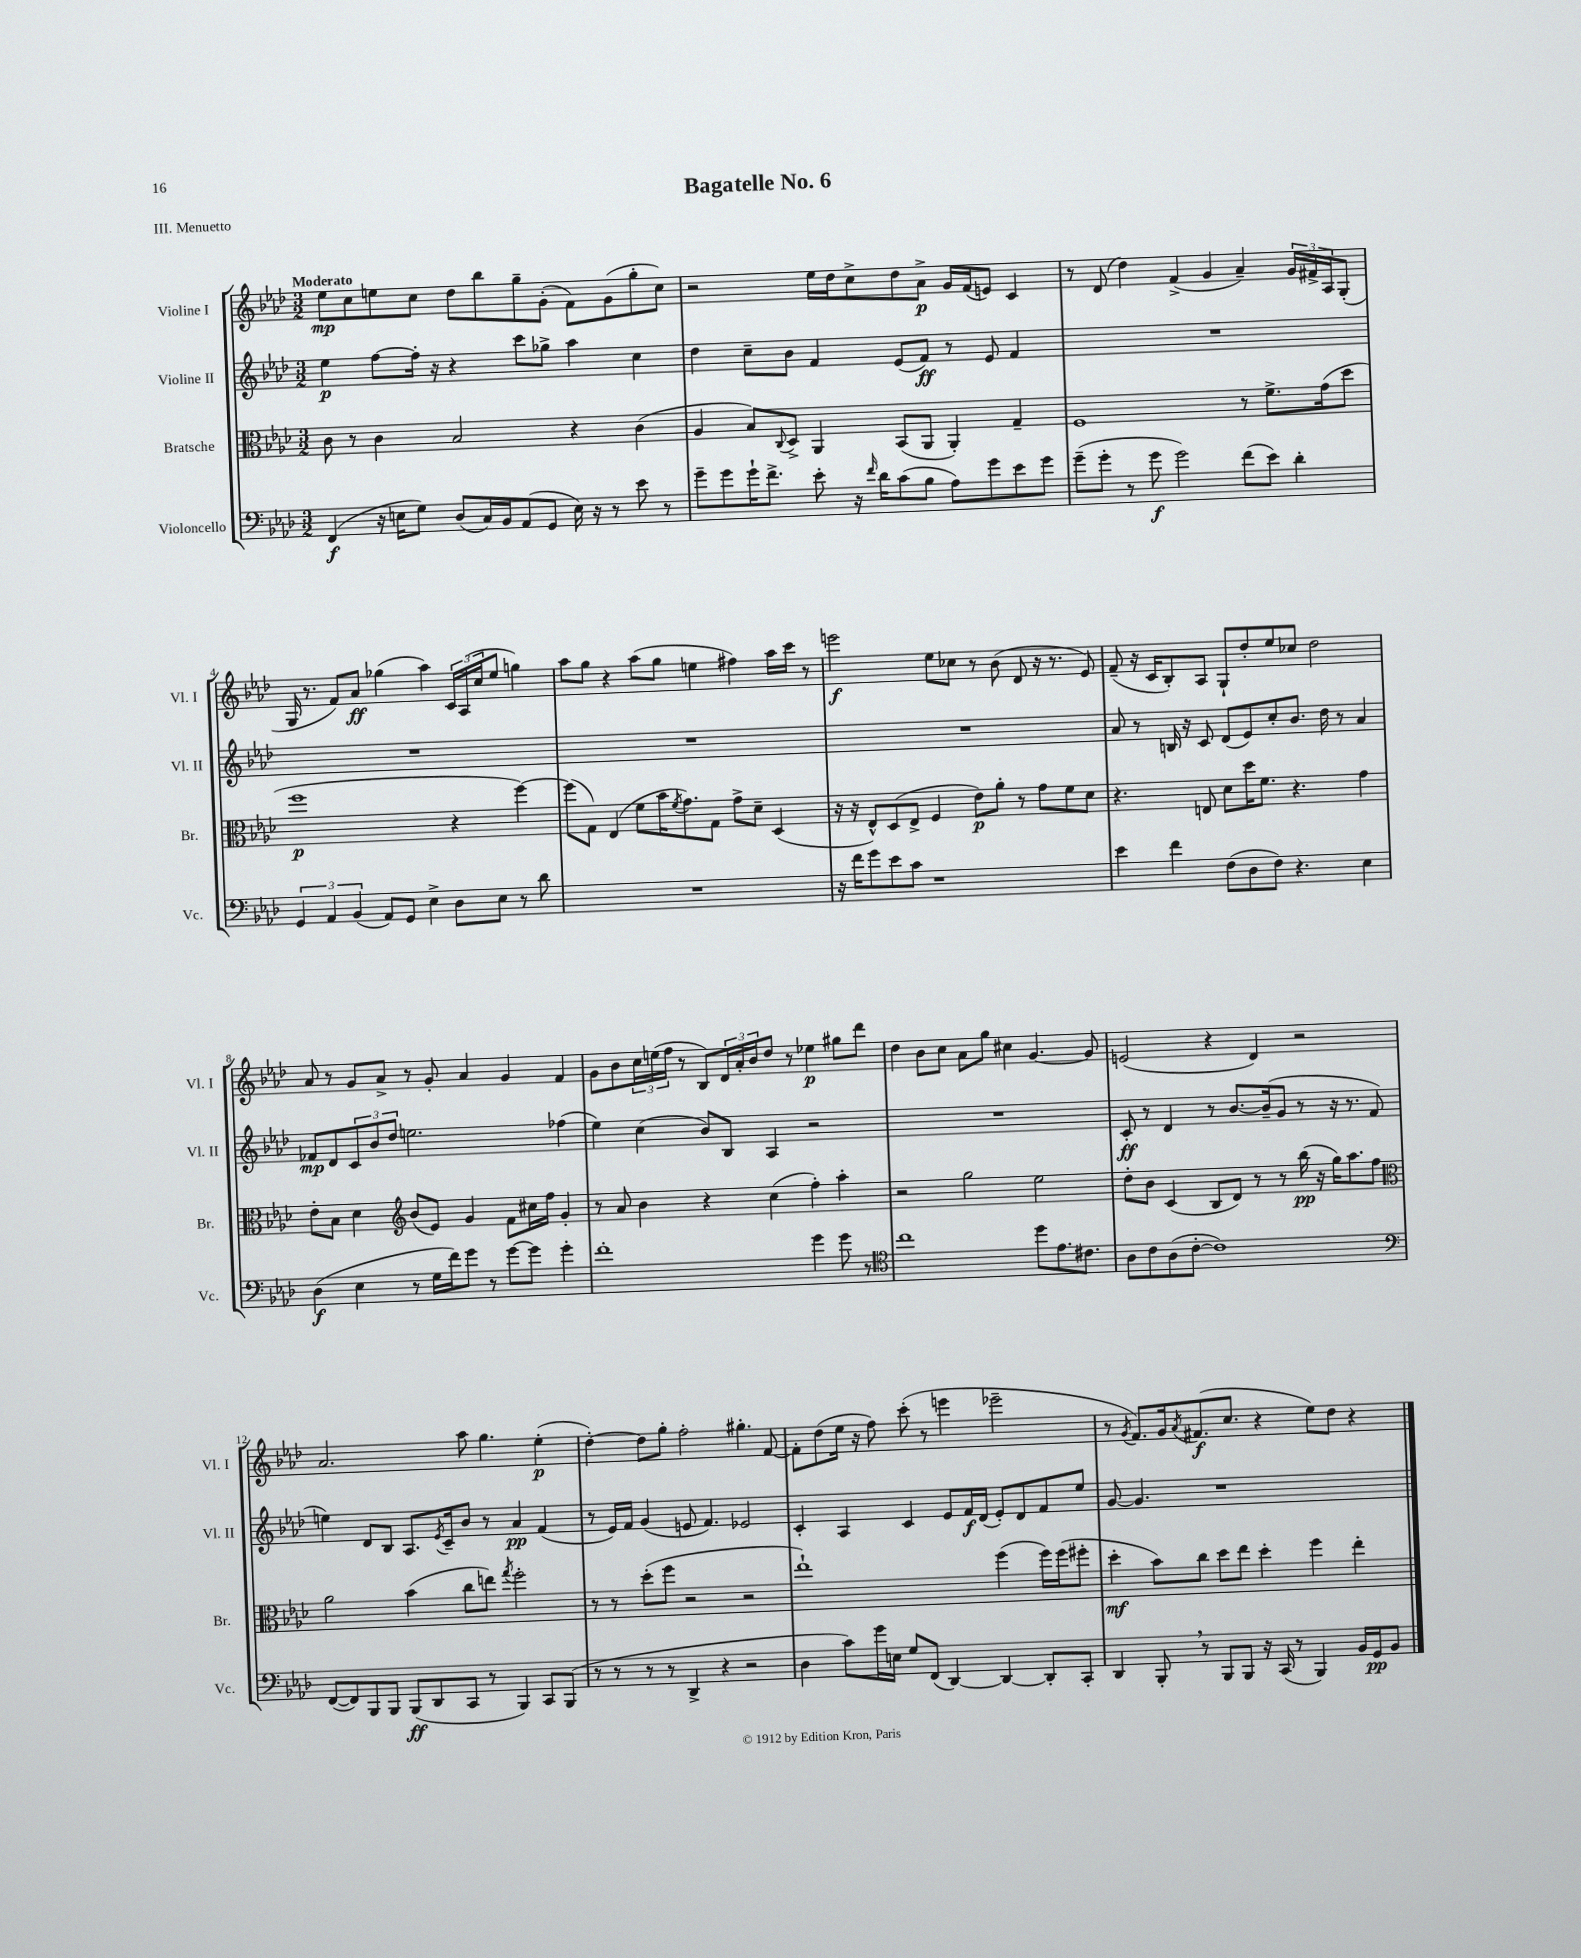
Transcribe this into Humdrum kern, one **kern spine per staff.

**kern	**dynam	**kern	**dynam	**kern	**dynam	**kern	**dynam
*part4	*part4	*part3	*part3	*part2	*part2	*part1	*part1
*staff4	*staff4	*staff3	*staff3	*staff2	*staff2	*staff1	*staff1
*I"Violoncello	*	*I"Bratsche	*	*I"Violine II	*	*I"Violine I	*
*I'Vc.	*	*I'Br.	*	*I'Vl. II	*	*I'Vl. I	*
*clefF4	*	*clefC3	*	*clefG2	*	*clefG2	*
*k[b-e-a-d-]	*	*k[b-e-a-d-]	*	*k[b-e-a-d-]	*	*k[b-e-a-d-]	*
*M3/2	*	*M3/2	*	*M3/2	*	*M3/2	*
=1	=1	=1	=1	=1	=1	=1	=1
!	!	!	!	!	!	!LO:TX:a:B:t=Moderato	!
(4FF/	f	8c\	.	4ee-\	p	8ee-\L	mp
.	.	8r	.	.	.	8cc\	.
16r	.	4c\	.	[8ff\L	.	8een\	.
16En\KL	.	.	.	.	.	.	.
8G\J)	.	.	.	16ff'\Jk]	.	8cc\J	.
.	.	.	.	16r	.	.	.
(8D-/L	.	2B-/	.	4r	.	8dd-\L	.
16C/L)	.	.	.	.	.	8bb-\	.
16BB-/J	.	.	.	.	.	.	.
(8AA-/	.	.	.	8ccc\L	.	8gg~\	.
8GG/J	.	.	.	8gg-X^\J	.	(8g'\J	.
16E\)	.	4r	.	4aa-\	.	8f\L)	.
16r	.	.	.	.	.	.	.
8r	.	.	.	.	.	(8g\	.
8e-\	.	(4c\	.	4cc\	.	8gg'\	.
8r	.	.	.	.	.	8cc\J)	.
=2	=2	=2	=2	=2	=2	=2	=2
8g~\L	.	4A-/	.	4dd-\	.	2r	.
8g\	.	.	.	.	.	.	.
16g`\K	.	8B-/L)	.	8cc~\L	.	.	.
8.f^\J	.	.	.	.	.	.	.
.	.	8qqC/	.	.	.	.	.
.	.	8D-^/J	.	8b-\J	.	.	.
8e-'\	.	4AA-/	.	4f/	.	16ee-\LL	.
.	.	.	.	.	.	16dd-\J	.
16r	.	.	.	.	.	8cc^\	.
16qqf/	.	.	.	.	.	.	.
16d-\KL	.	.	.	.	.	.	.
(8c\	.	(8BB-/L	.	(8e-/L	.	8dd-\	.
8B-\J	.	8AA-/J	.	8f/J)	ff	8a-^\J	p
8A-\L)	.	4AA-'/)	.	8r	.	16g/LL	.
.	.	.	.	.	.	(16f/J	.
8g\	.	.	.	8e-/	.	8en/J)	.
8e-\	.	4G~/	.	4f/	.	4c/	.
8g\J	.	.	.	.	.	.	.
=3	=3	=3	=3	=3	=3	=3	=3
(8g~\L	.	1F	.	1.r	.	8r	.
8g'\J	.	.	.	.	.	(8d-/	.
8r	.	.	.	.	.	4dd-\)	.
8g\	f	.	.	.	.	.	.
2g\)	.	.	.	.	.	(4f^/	.
.	.	.	.	.	.	4g/	.
(8f\L	.	8r	.	.	.	4a-~/)	.
8e-\J)	.	8.f^\L	.	.	.	.	.
4d-'\	.	.	.	.	.	24g/LL	.
.	.	.	.	.	.	24f#X^/	.
.	.	(16g\k	.	.	.	.	.
.	.	.	.	.	.	24A-/J	.
.	.	8dd-\J	.	.	.	(8G'/J	.
!!LO:LB:g=z
=4	=4	=4	=4	=4	=4	=4	=4
6GG/	.	1ff	p	1.r	.	16G/	.
.	.	.	.	.	.	8.r	.
6AA-/	.	.	.	.	.	.	.
.	.	.	.	.	.	8f/L)	.
(6BB-/	.	.	.	.	.	.	.
.	.	.	.	.	.	8a-/J	ff
8AA-/L)	.	.	.	.	.	(4gg-X\	.
8GG/J	.	.	.	.	.	.	.
4E-^\	.	.	.	.	.	4aa-\)	.
8D-\L	.	4r	.	.	.	24c/LL	.
.	.	.	.	.	.	(24A-/	.
.	.	.	.	.	.	24cc/J	.
8E-\J	.	.	.	.	.	8ee-/J	.
8r	.	[4ff\)	.	.	.	4ggn\)	.
8d-\	.	.	.	.	.	.	.
=5	=5	=5	=5	=5	=5	=5	=5
1.r	.	(8ff\L]	.	1.r	.	8aa-\L	.
.	.	8G\J)	.	.	.	8gg\J	.
.	.	(4E-/	.	.	.	4r	.
.	.	8f\L	.	.	.	(8aa-\L	.
.	.	16b-\K	.	.	.	8gg\J	.
.	.	8qf/	.	.	.	.	.
.	.	8.g\)	.	.	.	.	.
.	.	.	.	.	.	4een\	.
.	.	8G\J	.	.	.	.	.
.	.	8g^\L	.	.	.	4ff#X\)	.
.	.	8d-~\J	.	.	.	.	.
.	.	(4D-/	.	.	.	16aa-\LL	.
.	.	.	.	.	.	16ccc\JJ	.
.	.	.	.	.	.	8r	.
=6	=6	=6	=6	=6	=6	=6	=6
16r	.	16r	.	1.r	.	2eeen\	f
16f\KL	.	16r	.	.	.	.	.
8g\	.	8E-^^/L)	.	.	.	.	.
8e-\	.	(8D-/	.	.	.	.	.
8c\J	.	8E-^/J	.	.	.	.	.
1r	.	4F/	.	.	.	8ee-\L	.
.	.	.	.	.	.	8cc-X\J	.
.	.	8e-\L)	p	.	.	8r	.
.	.	8a-'\J	.	.	.	(8b-\	.
.	.	8r	.	.	.	8d-/	.
.	.	8g\L	.	.	.	16r	.
.	.	.	.	.	.	8.r	.
.	.	8f\	.	.	.	.	.
.	.	8d-\J	.	.	.	8e-/)	.
=7	=7	=7	=7	=7	=7	=7	=7
4e-\	.	4.r	.	8a-/	.	(8f~/	.
.	.	.	.	8r	.	16r	.
.	.	.	.	.	.	16c/KL	.
4f\	.	.	.	16Bn/	.	8B-'/)	.
.	.	.	.	16r	.	.	.
.	.	8En/	.	8c/	.	8A-/J	.
(8F\L	.	8d-\L	.	(8d-/L	.	8G`/L	.
8D-\	.	16dd-\K	.	8e-/)	.	8dd-'/	.
.	.	8.f\J	.	.	.	.	.
8F\J)	.	.	.	8cc'/	.	8ee-/	.
4.r	.	4.r	.	8.b-/J	.	8cc-X/J	.
.	.	.	.	.	.	2dd-\	.
.	.	.	.	16dd-\	.	.	.
.	.	.	.	8r	.	.	.
4E-\	.	4g\	.	4a-/	.	.	.
!!LO:LB:g=z
=8	=8	=8	=8	=8	=8	=8	=8
(4D-\	f	8e-'\L	.	8f-X/L	mp	8a-/	.
.	.	8B-\J	.	8d-/	.	8r	.
4E-\	.	4d-\	.	12c/	.	8g/L	.
.	.	.	.	12b-/	.	.	.
.	.	.	.	.	.	8a-^/J	.
.	.	.	.	12dd-/J	.	.	.
*	*	*clefG2	*	*	*	*	*
8r	.	(8b-/L	.	2.een\	.	8r	.
16G\LL	.	8e-/J)	.	.	.	8g'/	.
16f\J)	.	.	.	.	.	.	.
8g\J	.	4g/	.	.	.	4a-/	.
8r	.	.	.	.	.	.	.
[8g\L	.	8f\L	.	.	.	4g/	.
8g\J]	.	16cc#X\L	.	.	.	.	.
.	.	16ff\JJ	.	.	.	.	.
4g'\	.	4g'/	.	(4ff-X\	.	4f/	.
=9	=9	=9	=9	=9	=9	=9	=9
1f'	.	8r	.	4ee-\)	.	8g\L	.
.	.	8a-/	.	.	.	8b-\	.
.	.	4b-\	.	(4cc\	.	24cc\L	.
.	.	.	.	.	.	(24een\	.
.	.	.	.	.	.	24ff\JJ	.
.	.	.	.	.	.	8r	.
.	.	4r	.	8b-/L)	.	8B-/L)	.
.	.	.	.	8B-/J	.	24d-/L	.
.	.	.	.	.	.	24a-'/	.
.	.	.	.	.	.	24b-/J	.
.	.	(4cc\	.	4A-/	.	8dd-/J	.
.	.	.	.	.	.	8r	.
4g\	.	4ff'\)	.	2r	.	4ee-X\	p
8g\	.	4aa-'\	.	.	.	8gg#X\L	.
8r	.	.	.	.	.	8ddd-\J	.
=10	=10	=10	=10	=10	=10	=10	=10
*clefC4	*	*	*	*	*	*	*
1cc	.	2r	.	1.r	.	4dd-\	.
.	.	.	.	.	.	8b-\L	.
.	.	.	.	.	.	8cc\J	.
.	.	2gg\	.	.	.	8a-\L	.
.	.	.	.	.	.	8gg\J	.
.	.	.	.	.	.	4cc#X\	.
8dd-\L	.	2ee-\	.	.	.	[4.g/	.
8.e-\	.	.	.	.	.	.	.
8.c#X\J	.	.	.	.	.	.	.
.	.	.	.	.	.	8g/]	.
=11	=11	=11	=11	=11	=11	=11	=11
8A-\L	.	8dd-'\L	.	8c'/	ff	(2en/	.
8c\	.	8b-\J	.	8r	.	.	.
(8A-\	.	(4c/	.	4d-/	.	.	.
[8c'\J	.	.	.	.	.	.	.
1c])	.	8B-/L	.	8r	.	4r	.
.	.	8d-/J)	.	[8.b-/L	.	.	.
.	.	8r	.	.	.	4d-/)	.
.	.	.	.	(16b-~/k]	.	.	.
.	.	8r	.	8g/J	.	.	.
.	.	(16bb-\	pp	8r	.	2r	.
.	.	16r	.	.	.	.	.
.	.	16gg\KL)	.	16r	.	.	.
.	.	8.aa-\	.	8.r	.	.	.
.	.	8ff\J	.	8f/	.	.	.
!!LO:LB:g=z
=12	=12	=12	=12	=12	=12	=12	=12
*clefF4	*	*clefC3	*	*	*	*	*
([8FF/L	.	2a-\	.	4een\)	.	2.a-/	.
8FF/])	.	.	.	.	.	.	.
8BBB-/	.	.	.	8d-/L	.	.	.
8BBB-/J	.	.	.	8B-/J	.	.	.
(8BBB-/L	ff	(4b-\	.	8.A-/L	.	.	.
8DD-/	.	.	.	.	.	.	.
.	.	.	.	8qe-/	.	.	.
.	.	.	.	16c~/k	.	.	.
8CC/J	.	8cc\L	.	8b-/J	.	8aa-\	.
8r	.	8een\J)	.	8r	.	4.gg\	.
.	.	8qgg/	.	.	.	.	.
4BBB-/)	.	2ff'\	.	4a-/	pp	.	.
8CC/L	.	.	.	(4f/	.	(4ee-'\	p
(8BBB-/J	.	.	.	.	.	.	.
=13	=13	=13	=13	=13	=13	=13	=13
8r	.	8r	.	8r	.	[4dd-'\)	.
8r	.	8r	.	16e-/LL)	.	.	.
.	.	.	.	16f/JJ	.	.	.
8r	.	(8dd-'\L	.	(4g/	.	8dd-\L]	.
8r	.	8ff\J	.	.	.	8gg'\J	.
4DD-^/	.	2r	.	8en/	.	2ff'\	.
.	.	.	.	4.f/)	.	.	.
4r	.	.	.	.	.	.	.
2r	.	2r	.	2e-X/	.	4.gg#X'\	.
.	.	.	.	.	.	[8f/	.
=14	=14	=14	=14	=14	=14	=14	=14
4D-\	.	1ee-`)	.	4c'/	.	8f'\L]	.
.	.	.	.	.	.	(8dd-\	.
8c\L)	.	.	.	4A-/	.	16ee-\Jk	.
.	.	.	.	.	.	16r	.
16g\L	.	.	.	.	.	8ff\)	.
16En\JJ	.	.	.	.	.	.	.
8G/L	.	.	.	4c/	.	(8ccc'\	.
(8FF/J	.	.	.	.	.	8r	.
[4DD-/)	.	.	.	8e-/L	.	4eeen\	.
.	.	.	.	16f/L	f	.	.
.	.	.	.	(16d-/JJ	.	.	.
4DD-/_	.	(4ff\	.	8e-'/L)	.	2eee-X~\	.
.	.	.	.	8d-/	.	.	.
8DD-'/L]	.	16ff\LL)	.	8f/	.	.	.
.	.	(16ff\J	.	.	.	.	.
8CC'/J	.	8ff#X'\J	.	8ee-/J	.	.	.
=15	=15	=15	=15	=15	=15	=15	=15
4DD-/	.	4dd-'\	mf	[8g/	.	8r	.
.	.	.	.	.	.	8qg/	.
.	.	.	.	4.g/]	.	8.f/L)	.
8BBB-',/	.	8b-\L)	.	.	.	.	.
.	.	.	.	.	.	16g/k	.
.	.	.	.	.	.	8qa-/	.
8r	.	8cc\J	.	.	.	(8.f#X/	f
8BBB-/L	.	8dd-\L	.	1r	.	.	.
.	.	.	.	.	.	8.cc/J	.
8BBB-/J	.	8ee-\J	.	.	.	.	.
16r	.	4dd-'\	.	.	.	4r	.
(16CC/	.	.	.	.	.	.	.
8r	.	.	.	.	.	.	.
4BBB-/)	.	4ff\	.	.	.	8ee-\L)	.
.	.	.	.	.	.	8dd-\J	.
16BB-/LL	.	4ee-'\	.	.	.	4r	.
16GG/J	pp	.	.	.	.	.	.
8BB-/J	.	.	.	.	.	.	.
==	==	==	==	==	==	==	==
*-	*-	*-	*-	*-	*-	*-	*-
